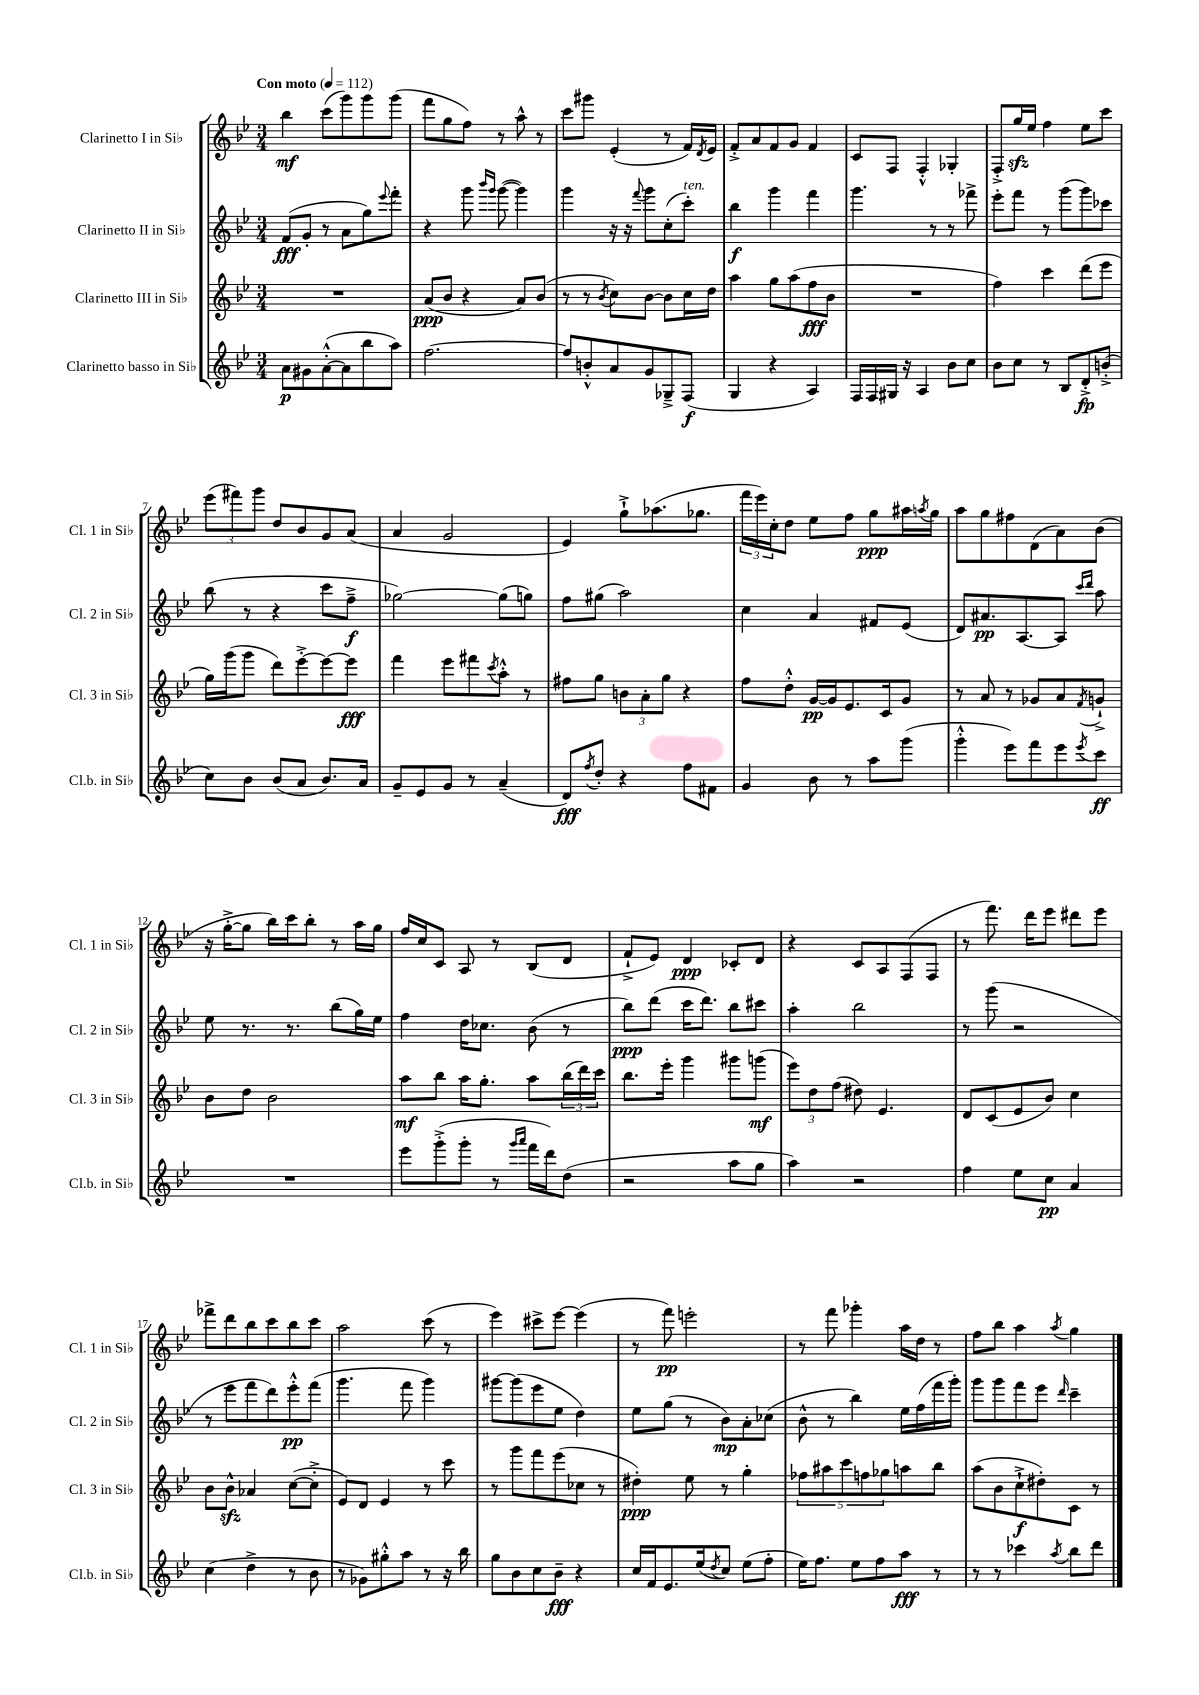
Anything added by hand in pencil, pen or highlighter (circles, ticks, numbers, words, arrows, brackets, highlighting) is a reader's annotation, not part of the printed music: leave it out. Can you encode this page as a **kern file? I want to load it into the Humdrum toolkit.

**kern	**kern	**kern	**kern
*staff4	*staff3	*staff2	*staff1
*clefG2	*clefG2	*clefG2	*clefG2
*k[b-e-]	*k[b-e-]	*k[b-e-]	*k[b-e-]
*M3/4	*M3/4	*M3/4	*M3/4
*MM112	*MM112	*MM112	*MM112
8a	2.r	(8f	4bb-
8g#	.	8g'	.
([8a'^^	.	8r	(8ccc
8a]	.	8a	8ggg)
8bb-	.	8gg)	8ggg
.	.	8qqeee-	.
8aa)	.	8fff'	(8ggg
=	=	=	=
[2.ff	(8a	4r	8fff
.	8b-	.	8gg
.	4r	8ggg	8ff)
.	.	16qqbbb-	.
.	.	16qqggg	.
.	.	([8ggg	8r
.	8a)	4ggg])	8aa^^
.	(8b-	.	8r
=	=	=	=
8ff]	8r	4ggg	8ccc
8b'^^	8r	.	8ggg#
.	8qb-	.	.
8a	8cc)	16r	(4e-'
.	.	16r	.
.	.	8qqfff	.
8g	[8b-	8ggg	.
8G-~^	8b-]	(8cc'	8r
(8F	16cc	8ccc')	16f)
.	.	.	8qd
.	16dd	.	16e-
=	=	=	=
4G	4aa	4bb-	8f'^
.	.	.	8a
4r	8gg	4ggg	8f
.	(8aa	.	8g
4A)	8ff	4fff	4f
.	8b-	.	.
=	=	=	=
16F	2.r	4.ggg	8c
16F	.	.	.
16G#	.	.	8F
16r	.	.	.
4A	.	.	4F'^^
.	.	8r	.
8b-	.	8r	4G-'
8cc	.	8fff-^	.
=	=	=	=
8b-	4ff)	8eee-'	8F'^
8cc	.	8fff	16gg
.	.	.	16ee-
8r	4ccc	8r	4ff
8B-	.	(8ggg	.
8d'^	(8ddd	8ggg)	8ee-
(8b'^	8eee-	8ccc-	8ccc
=	=	=	=
8cc)	16gg)	(8bb-	(12eee-
.	(16ggg	.	.
.	.	.	12fff#)
8b-	8ggg	8r	.
.	.	.	12ggg
(8b-	8ddd)	4r	8dd
8a	[8eee-'^	.	8b-
8.b-)	8eee-_	8ccc	8g
.	8eee-]	8ff~^	(8a
16a	.	.	.
=	=	=	=
8g~	4fff	[2gg-)	4a
8e-	.	.	.
8g	8eee-	.	2g
8r	8fff#	.	.
.	8qccc	.	.
(4a~	8aa'^^	(8gg-]	.
.	8r	8gg)	.
=	=	=	=
8d)	8ff#	8ff	4e-)
8qff	.	.	.
8dd'	8gg	(8gg#	.
4r	12b	2aa)	8gg`^
.	12a'	.	.
.	.	.	(8.aa-
.	12gg	.	.
8ff	4r	.	.
.	.	.	8.gg-
8f#	.	.	.
=	=	=	=
4g	8ff	4cc	24fff
.	.	.	24eee-)
.	.	.	24cc'
.	8dd'^^	.	8dd
8b-	[16g	4a	8ee-
.	16g]	.	.
8r	8.e-	.	8ff
8aa	.	8f#	8gg
.	16c	.	.
(8ggg	8g	(8e-	16aa#
.	.	.	8qaa
.	.	.	16gg
=	=	=	=
4ggg'^^	8r	8d)	8aa
.	8a	8.a#	8gg
8eee-)	8r	.	8ff#
.	.	[8.A	.
8fff	8g-	.	(8d
8eee-	8a	8A]	8a)
.	.	16qqccc	.
8qeee-	8qf	16qqddd	.
8ccc	8g`^	8aa	(8b-
=	=	=	=
2.r	8b-	8ee-	16r
.	.	.	[16gg'^
.	8dd	8.r	8gg]
.	2b-	.	16bb-)
.	.	8.r	16ccc
.	.	.	8bb-'
.	.	(8bb-	8r
.	.	16gg)	16aa
.	.	16ee-	16gg
=	=	=	=
8eee-	8aa	4ff	16ff
.	.	.	16cc
(8ggg'^	8bb-	.	8c
8ggg'	16aa	16dd	8A
.	8.gg'	8.cc-	.
8r	.	.	8r
16qqggg	.	.	.
16qqaaa	.	.	.
16fff	8aa	(8b-	(8B-
16ddd)	.	.	.
(8dd	(24bb-	8r	8d
.	24ddd)	.	.
.	24ccc	.	.
=	=	=	=
2r	8.bb-	8bb-)	8f`^
.	.	(8ddd	8e-)
.	16eee-'	.	.
.	4ggg	16ccc	4d
.	.	8.ddd)	.
8aa	8ggg#	8bb-	8c-'
8gg	(8ggg	8ccc#	8d
=	=	=	=
4aa)	12eee-)	4aa'	4r
.	12dd	.	.
.	(12ff	.	.
2r	8dd#)	2bb-	8c
.	4.e-	.	8A
.	.	.	(8F
.	.	.	8F
=	=	=	=
4ff	8d	8r	8r
.	(8c	(8ggg	8.fff)
8ee-	8e-	2r	.
.	.	.	16ddd
8cc	8b-)	.	8eee-
4a	4cc	.	8ddd#
.	.	.	8eee-
=	=	=	=
(4cc	8b-	8r	8fff-^
.	8b-^^	8eee-	8ddd
4dd^	4a-	8fff	8bb-
.	.	8ddd)	8ccc
8r	([8cc	8eee-'^^	8bb-
8b-	8cc'^]	(8fff	8ccc
=	=	=	=
8r	8e-)	4.ggg	2aa
8g-)	8d	.	.
8gg#'^^	4e-	.	.
8aa	.	8fff	.
8r	8r	4ggg)	(8ccc
16r	8ccc	.	8r
16bb-	.	.	.
=	=	=	=
8gg	8r	[8ggg#	4eee-)
8b-	8ggg	(8ggg#]	.
8cc	8fff	8eee-	8ccc#^
8b-~	(8eee-	8ee-	[8eee-
4r	8cc-	4dd)	(4eee-]
.	8r	.	.
=	=	=	=
16cc	4dd#')	8ee-	8r
16f	.	.	.
8.e-	.	(8gg	8fff)
.	8ee-	8r	2eee'
(16ee-	.	.	.
8qdd	.	.	.
8cc)	8r	8b-)	.
(8ee-	4gg'	8a'	.
8ff'	.	(8cc-	.
=	=	=	=
16ee-)	10ff-	8b-^^	8r
8.ff	.	.	.
.	10aa#	.	.
.	.	8r	8fff
.	10ccc	.	.
8ee-	.	4bb-)	4ggg-'
.	10ff	.	.
8ff	.	.	.
.	10gg-	.	.
8aa	8aa	16ee-	16aa
.	.	(16ff	16dd
8r	8bb-	16fff	8r
.	.	16ggg')	.
=	=	=	=
8r	(8aa	8ggg	8ff
8r	8b-	8ggg	8bb-
4ccc-	8cc`^	8fff	4aa
.	8dd#')	8eee-	.
8qaa	.	16qqddd	8qaa
8bb-	8c	4ccc~	4gg
8ddd	8r	.	.
==	==	==	==
*-	*-	*-	*-
